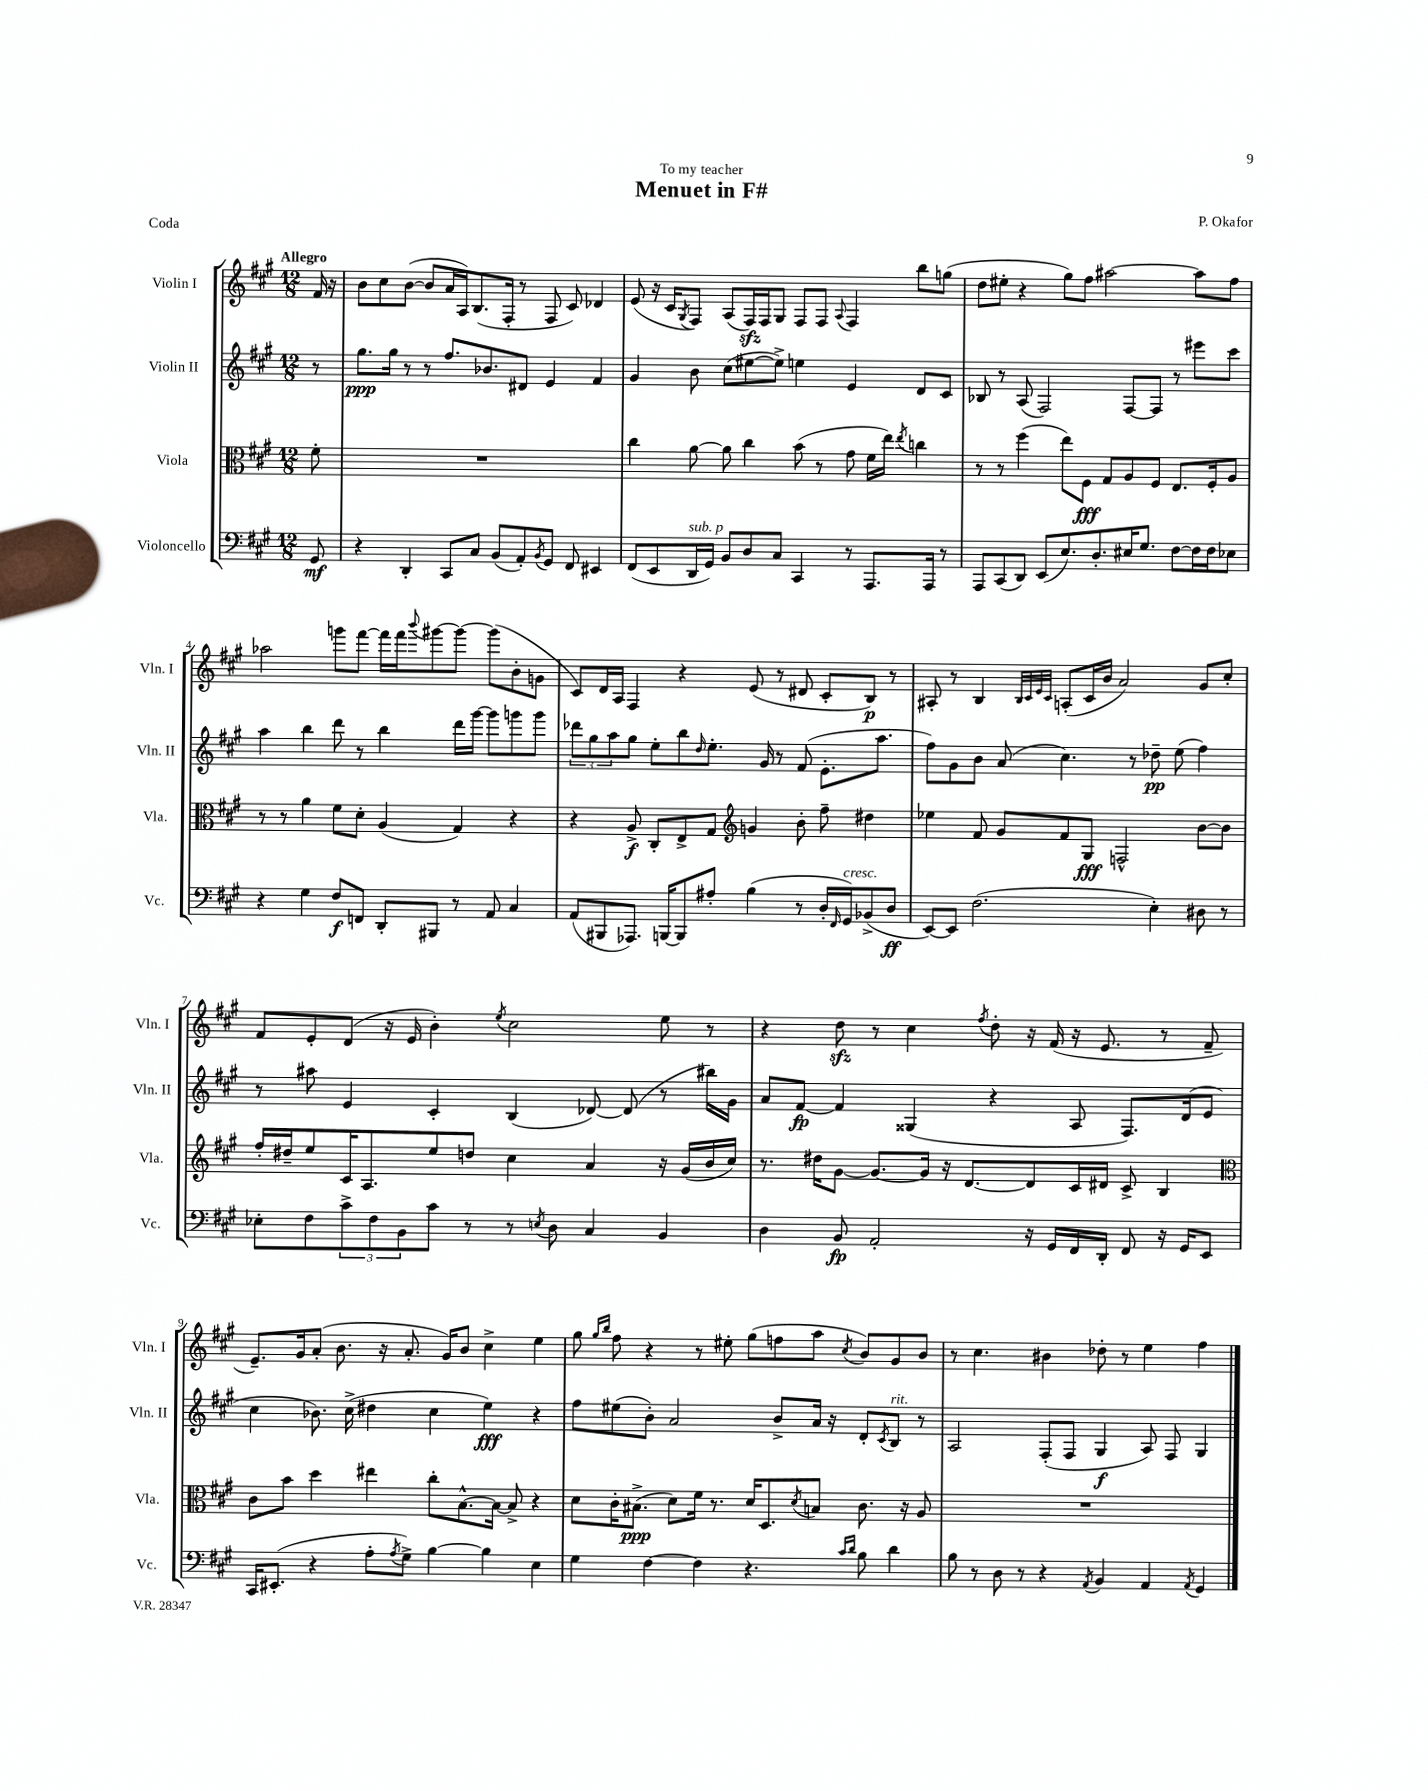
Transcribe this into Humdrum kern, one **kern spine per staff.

**kern	**dynam	**kern	**dynam	**kern	**dynam	**kern	**dynam
*part4	*part4	*part3	*part3	*part2	*part2	*part1	*part1
*staff4	*staff4	*staff3	*staff3	*staff2	*staff2	*staff1	*staff1
*I"Violoncello	*	*I"Viola	*	*I"Violin II	*	*I"Violin I	*
*I'Vc.	*	*I'Vla.	*	*I'Vln. II	*	*I'Vln. I	*
*clefF4	*	*clefC3	*	*clefG2	*	*clefG2	*
*k[f#c#g#]	*	*k[f#c#g#]	*	*k[f#c#g#]	*	*k[f#c#g#]	*
*M12/8	*	*M12/8	*	*M12/8	*	*M12/8	*
=	=	=	=	=	=	=	=
!	!	!	!	!	!	!LO:TX:a:B:t=Allegro	!
8GG#/	mf	8f#'\	.	8r	.	16f#/	.
.	.	.	.	.	.	16r	.
=1	=1	=1	=1	=1	=1	=1	=1
4r	.	1.r	.	8.gg#\L	ppp	8b\L	.
.	.	.	.	.	.	8cc#\	.
.	.	.	.	16gg#\Jk	.	.	.
4DD'/	.	.	.	8r	.	([8b\J	.
.	.	.	.	8r	.	8b/L]	.
8CC#/L	.	.	.	8.ff#/L	.	16a/L	.
.	.	.	.	.	.	16A/J)	.
8C#/J	.	.	.	.	.	(8.B/	.
.	.	.	.	8.b-X/	.	.	.
(8BB/L	.	.	.	.	.	.	.
.	.	.	.	.	.	16F#'/Jk	.
8AA'/)	.	.	.	8d#X/J	.	8r	.
8qBB/	.	.	.	.	.	.	.
8GG#/J	.	.	.	4e/	.	8F#/	.
8FF#/	.	.	.	.	.	8c#/)	.
4EE#X/	.	.	.	4f#/	.	4d-X/	.
=2	=2	=2	=2	=2	=2	=2	=2
(8FF#/L	.	4cc#\	.	4g#/	.	(8e/	.
8EE/	.	.	.	.	.	16r	.
.	.	.	.	.	.	16c#/KL	.
.	.	.	.	.	.	8qG#/	.
!LO:TX:a:i:t=sub. p	!	!	!	!	!	!	!
16DD/L	.	[8a\	.	8b\	.	8F#/J)	.
16GG#/JJ)	.	.	.	.	.	.	.
8BB/L	.	8a\]	.	(8cc#\L	.	(8A/L	.
8D/	.	4cc#\	.	[8ee#X\	.	16F#zz/L)	.
.	.	.	.	.	.	16F#/J	.
8C#/J	.	.	.	8ee#^\J])	.	8G#/J	.
4CC#/	.	(8b\	.	4een\	.	8F#/L	.
.	.	8r	.	.	.	8F#/J	.
.	.	.	.	.	.	8qqA/	.
8r	.	8g#\	.	4e/	.	4F#/	.
8.AAA/L	.	16f#\LL	.	.	.	.	.
.	.	16ee\JJ)	.	.	.	.	.
.	.	8qee/	.	.	.	.	.
.	.	4ccn\	.	8d/L	.	8bb\L	.
16AAA/Jk	.	.	.	.	.	.	.
8r	.	.	.	8c#/J	.	(8ggn\J	.
=3	=3	=3	=3	=3	=3	=3	=3
8AAA/L	.	8r	.	8B-X/	.	8dd\L	.
(8CC#/	.	8r	.	8r	.	8ee#X'\J	.
8DD/J)	.	(4ff#\	.	(8A/	.	4r	.
(8EE/L	.	.	.	2F#/)	.	.	.
8.E/)	.	8ee\L)	.	.	.	8gg#\L)	.
.	.	8F#\J	fff	.	.	8ff#\J	.
8.D'/	.	.	.	.	.	.	.
.	.	8G#/L	.	.	.	[2aa#X\	.
16E#X/K	.	8A/	.	[8F#/L	.	.	.
8.G#/J	.	.	.	.	.	.	.
.	.	8F#/J	.	8F#/J]	.	.	.
[8F#\L	.	8.E/L	.	8r	.	.	.
16F#\L]	.	.	.	8eee#X\L	.	8aa#\L]	.
16F#\J	.	16F#'/k	.	.	.	.	.
8E-X\J	.	8A/J	.	8ccc#\J	.	8ff#\J	.
!!LO:LB:g=z
=4	=4	=4	=4	=4	=4	=4	=4
4r	.	8r	.	4aa\	.	2aa-X\	.
.	.	8r	.	.	.	.	.
4G#\	.	4a\	.	4bb\	.	.	.
8F#/L	f	8f#\L	.	8ddd\	.	8gggn\L	.
8FFn/J	.	8d'\J	.	8r	.	[8fff#\J	.
8DD'/L	.	(4A/	.	4bb\	.	16fff#\LL]	.
.	.	.	.	.	.	16fff#\J	.
.	.	.	.	.	.	8qqbbb/	.
8BBB#X/J	.	.	.	.	.	[8ggg#X\	.
8r	.	4G#/)	.	16ddd\LL	.	8ggg#\J_	.
.	.	.	.	[16ggg#\JJ	.	.	.
8AA/	.	.	.	8ggg#\L]	.	(8ggg#\L]	.
4C#/	.	4r	.	8gggn\	.	8b'\	.
.	.	.	.	8ggg\J	.	8gn\J	.
=5	=5	=5	=5	=5	=5	=5	=5
(8AA/L	.	4r	.	12ddd-X\L	.	8c#/L)	.
.	.	.	.	12gg#\	.	.	.
8BBB#X/	.	.	.	.	.	16d/L	.
.	.	.	.	12aa\	.	.	.
.	.	.	.	.	.	16A/JJ	.
8.AAA-X/J)	.	8A^/	f	8gg#\J	.	4F#/	.
.	.	8C#'/L	.	8ee'\L	.	.	.
[16BBBn/KL	.	.	.	.	.	.	.
8BBB/]	.	8E^/	.	8bb\	.	4r	.
.	.	.	.	16qqdd/	.	.	.
8A#X'/J	.	8G#/J	.	8.ee'\J	.	.	.
*	*	*clefG2	*	*	*	*	*
(4B\	.	4gn/	.	.	.	(8e/	.
.	.	.	.	16g#/	.	.	.
.	.	.	.	8r	.	8r	.
8r	.	8b'\	.	(8f#/	.	8d#X/	.
16D'/LL	.	8ff#~\	.	8.e'\L	.	8c#'/L	.
16qqFF#/	.	.	.	.	.	.	.
!LO:TX:a:i:t=cresc.	!	!	!	!	!	!	!
16GG#/J)	.	.	.	.	.	.	.
(8BB-X^/	.	4dd#X\	.	.	.	8B/J)	p
.	.	.	.	8.aa\J	.	.	.
8D/J	ff	.	.	.	.	8r	.
=6	=6	=6	=6	=6	=6	=6	=6
[8EE/L)	.	4ee-X\	.	8ff#\L)	.	8A#X'/	.
8EE/J]	.	.	.	8g#\	.	8r	.
(2.F#\	.	8f#/	.	8b\J	.	4B/	.
.	.	8g#/L	.	(8a/	.	.	.
.	.	.	.	.	.	32qqB/LLL	.
.	.	.	.	.	.	32qqc#/	.
.	.	.	.	.	.	32qqe/	.
.	.	.	.	.	.	32qqc#/JJJ	.
.	.	8f#/	.	4.cc#\)	.	(8An'/L	.
.	.	8G#/J	fff	.	.	16c#/L	.
.	.	.	.	.	.	16b/JJ	.
.	.	2Fn^^/	.	.	.	2a/)	.
.	.	.	.	8r	.	.	.
4E'\)	.	.	.	8dd-X~\	pp	.	.
.	.	.	.	(8ee\	.	.	.
8D#X\	.	[8b\L	.	4ff#\)	.	8g#/L	.
8r	.	8b\J]	.	.	.	8cc#'/J	.
!!LO:LB:g=z
=7	=7	=7	=7	=7	=7	=7	=7
8E-X'\L	.	16ff#'/LL	.	8r	.	8f#/L	.
.	.	16dd#X~/J	.	.	.	.	.
8F#\	.	8ee/	.	8aa#X\	.	8e'/	.
12c#^\	.	16c#/K	.	4e/	.	(8d/J	.
.	.	8.A/	.	.	.	.	.
12F#\	.	.	.	.	.	.	.
.	.	.	.	.	.	16r	.
12BB\	.	.	.	.	.	.	.
.	.	.	.	.	.	16e/	.
8c#\J	.	8ee/	.	4c#'/	.	4b'\)	.
8r	.	8ddn/J	.	.	.	.	.
.	.	.	.	.	.	8qee/	.
8r	.	4cc#\	.	(4B/	.	2cc#\	.
8qEn/	.	.	.	.	.	.	.
8D\	.	.	.	.	.	.	.
4C#/	.	4a/	.	[8d-X/)	.	.	.
.	.	.	.	(8d-/]	.	.	.
4BB/	.	16r	.	8r	.	8ee\	.
.	.	(16g#/LL	.	.	.	.	.
.	.	16b/	.	16bb#X\LL)	.	8r	.
.	.	16cc#/JJ)	.	16g#\JJ	.	.	.
=8	=8	=8	=8	=8	=8	=8	=8
4D\	.	8.r	.	8a/L	.	4r	.
.	.	.	.	[8f#/J	fp	.	.
.	.	16dd#X\KL	.	.	.	.	.
8BB/	fp	[8g#\J	.	4f#/]	.	8ddzz\	.
2AA'/	.	8.g#/L_	.	.	.	8r	.
.	.	.	.	(4G##X/	.	4cc#\	.
.	.	16g#/Jk]	.	.	.	.	.
.	.	16r	.	.	.	.	.
.	.	[8.d/L	.	.	.	.	.
.	.	.	.	.	.	8qff#/	.
.	.	.	.	4r	.	8dd'\	.
16r	.	8d/]	.	.	.	16r	.
16GG#/LL	.	.	.	.	.	(16f#/	.
16FF#/	.	16c#/L	.	8A/	.	16r	.
16DD'/JJ	.	16d#X/JJ	.	.	.	8.e/	.
8FF#/	.	8c#^/	.	8.F#/L)	.	.	.
16r	.	4B/	.	.	.	8r	.
16GG#/KL	.	.	.	(16d/k	.	.	.
8EE/J	.	.	.	8e/J	.	8f#~/	.
!!LO:LB:g=z
=9	=9	=9	=9	=9	=9	=9	=9
*	*	*clefC3	*	*	*	*	*
16CC#/KL	.	8c#\L	.	4cc#\	.	8.e~/L)	.
(8.EE#X'/J	.	.	.	.	.	.	.
.	.	8b\J	.	.	.	.	.
.	.	.	.	.	.	16g#/k	.
4r	.	4dd\	.	8.b-X\)	.	(8a'/J	.
.	.	.	.	.	.	8.b\	.
.	.	.	.	(16cc#^\	.	.	.
8A'\L	.	4ee#X\	.	4dd#X\	.	.	.
.	.	.	.	.	.	16r	.
8qA/	.	.	.	.	.	.	.
8G#^\J)	.	.	.	.	.	8.a'/	.
[4B\	.	8cc#'\L	.	4cc#\	.	.	.
.	.	.	.	.	.	16g#/KL)	.
.	.	[8.B^^\	.	.	.	8b/J	.
4B\]	.	.	.	4ee\)	fff	4cc#^\	.
.	.	16B\Jk_	.	.	.	.	.
.	.	8B^/]	.	.	.	.	.
4E\	.	4r	.	4r	.	4ee\	.
=10	=10	=10	=10	=10	=10	=10	=10
4G#\	.	8d\L	.	8ff#\L	.	8gg#\	.
.	.	.	.	.	.	16qqgg#/LL	.
.	.	.	.	.	.	16qqbb/JJ	.
.	.	16c#'\K	.	(8ee#X\	.	8ff#\	.
.	.	(8.B#X^\J	ppp	.	.	.	.
[4F#\	.	.	.	8b'\J)	.	4r	.
.	.	8d\L)	.	2a/	.	.	.
4F#\]	.	16f#\Jk	.	.	.	8r	.
.	.	8.r	.	.	.	.	.
.	.	.	.	.	.	8ee#X'\	.
4.r	.	16d/KL	.	.	.	(8gg#\L	.
.	.	8.D/	.	.	.	.	.
.	.	.	.	8b^/L	.	8ffn\	.
.	.	8qd/	.	.	.	.	.
.	.	8Bn/J	.	16a/Jk	.	8aa\J	.
.	.	.	.	16r	.	.	.
16qqc#/LL	.	.	.	.	.	.	.
16qqd/JJ	.	.	.	.	.	8qcc#/	.
8B\	.	8.c#\	.	8d'/L	.	8b/L)	.
.	.	.	.	8qc#/	.	.	.
!	!	!	!	!LO:TX:a:i:t=rit.	!	!	!
4d\	.	.	.	8B/J	.	8g#/	.
.	.	16r	.	.	.	.	.
.	.	8A/	.	8r	.	8b/J	.
=11	=11	=11	=11	=11	=11	=11	=11
8B\	.	1.r	.	2A/	.	8r	.
8r	.	.	.	.	.	4.cc#\	.
8D\	.	.	.	.	.	.	.
8r	.	.	.	.	.	.	.
4r	.	.	.	(8F#'/L	.	4b#X\	.
.	.	.	.	8F#/J	.	.	.
8qAA/	.	.	.	.	.	.	.
4BB/	.	.	.	4G#/	f	8dd-X'\	.
.	.	.	.	.	.	8r	.
4AA/	.	.	.	8A/)	.	4ee\	.
.	.	.	.	8F#/	.	.	.
8qAA/	.	.	.	.	.	.	.
4GG#/	.	.	.	4G#/	.	4ff#\	.
==	==	==	==	==	==	==	==
*-	*-	*-	*-	*-	*-	*-	*-
